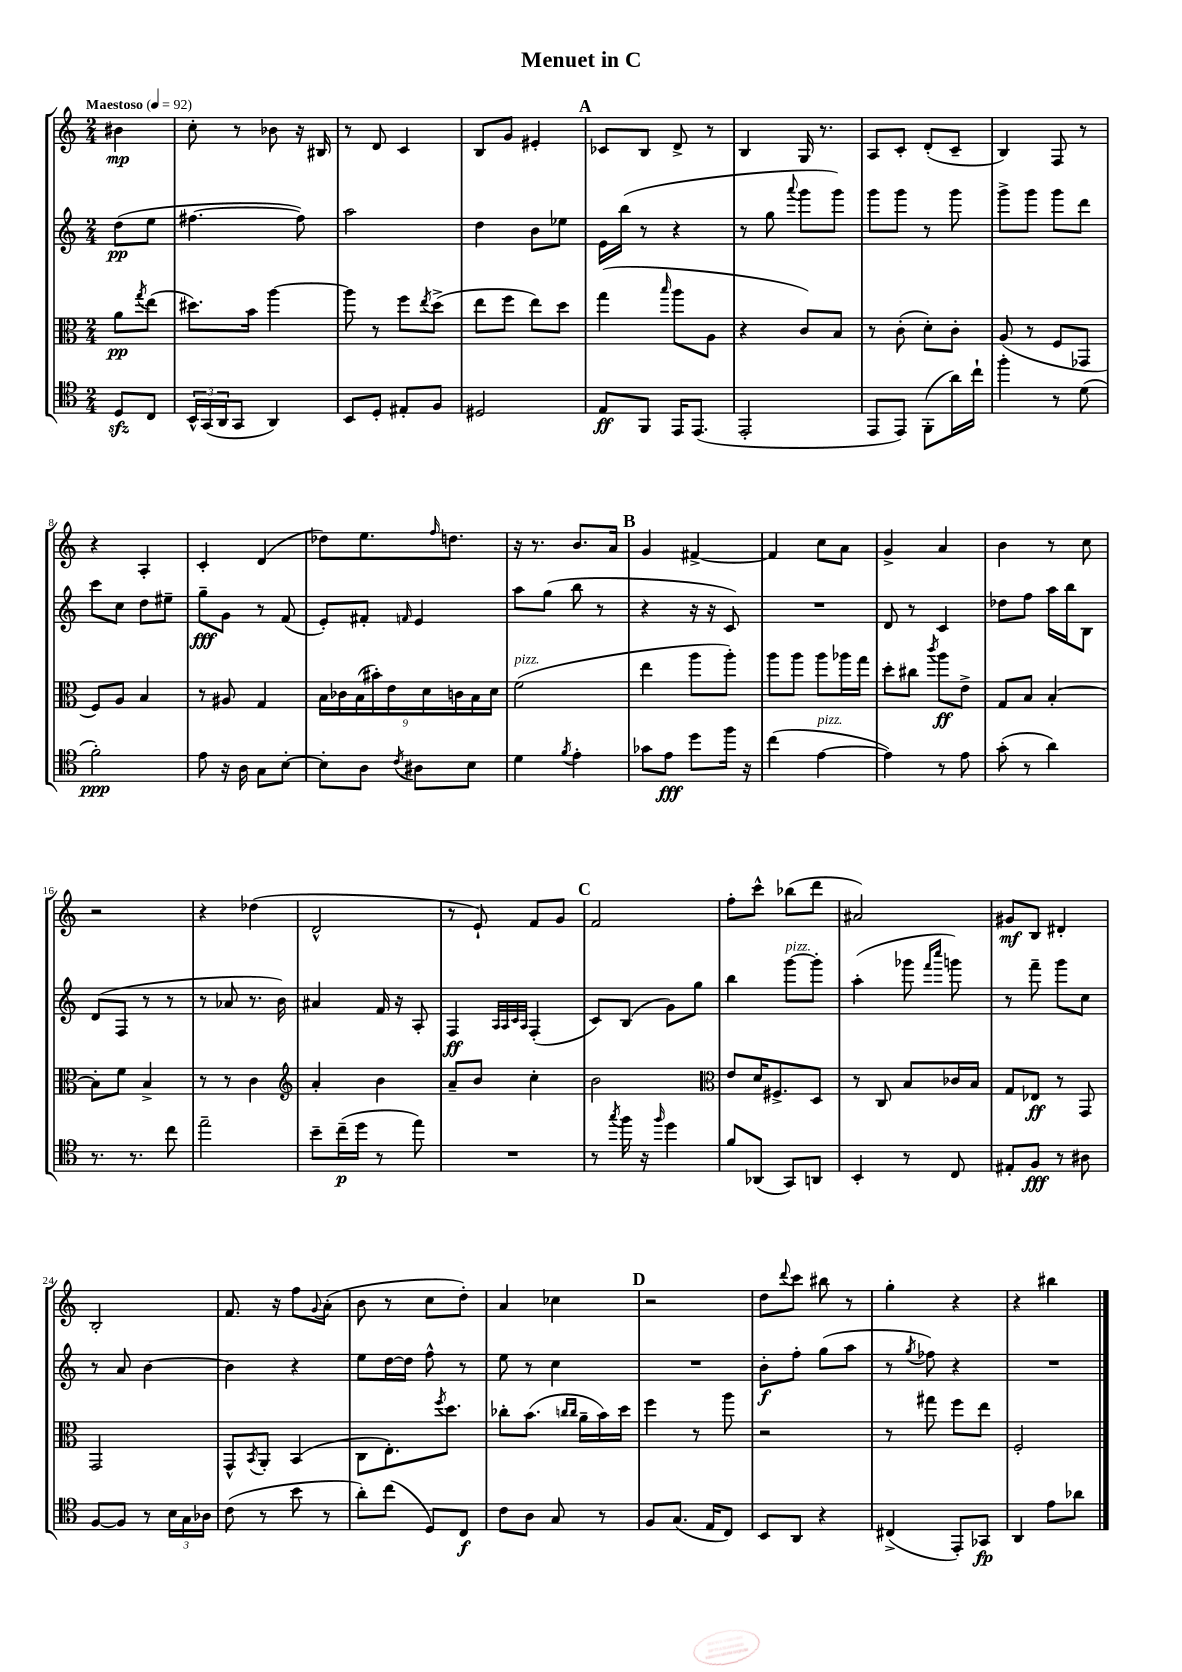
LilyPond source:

\header { title = "Menuet in C" }
<<
\new StaffGroup <<
\new Staff = "s0" {
    \clef treble \key c \major \numericTimeSignature \time 2/4 \partial 4 \tempo "Maestoso" 4 = 92
    bis'4\mp |
    c''8-. r8 bes'8 r16 bis16 |
    r8 d'8 c'4 |
    b8 g'8 eis'4-. |
    \mark \markup { \bold "A" } ces'8 b8 d'8-> r8 |
    b4 g16 r8. |
    a8 c'8-. d'8-.( c'8-- |
    b4) f8 r8 |
    r4 a4-. |
    c'4-. d'4( |
    des''8) e''8. \grace { f''16 } d''8. |
    r16 r8. b'8. a'16 |
    \mark \markup { \bold "B" } g'4 fis'4~-> |
    fis'4 c''8 a'8 |
    g'4-> a'4 |
    b'4 r8 c''8 |
    r2 |
    r4 des''4( |
    d'2-^ |
    r8 e'8-!) f'8 g'8 |
    \mark \markup { \bold "C" } f'2 |
    f''8-. c'''8-^ bes''8( d'''8 |
    ais'2) |
    gis'8\mf b8 dis'4-. |
    b2-. |
    f'8. r16 f''8 \appoggiatura { g'8 } a'8-.( |
    b'8 r8 c''8 d''8-.) |
    a'4 ces''4 |
    \mark \markup { \bold "D" } r2 |
    d''8 \appoggiatura { d'''8 } c'''8 bis''8 r8 |
    g''4-. r4 |
    r4 bis''4 \bar "|." |
}
\new Staff = "s1" {
    \clef treble \key c \major \numericTimeSignature \time 2/4 \partial 4
    d''8\pp( e''8 |
    fis''4.~ fis''8) |
    a''2 |
    d''4 b'8 ees''8 |
    \mark \markup { \bold "A" } e'16 b''16( r8 r4 |
    r8 g''8 \appoggiatura { a'''8 } g'''8 g'''8) |
    g'''8 g'''8 r8 g'''8 |
    g'''8-> g'''8 g'''8 d'''8 |
    c'''8 c''8 d''8 eis''8-- |
    g''8--\fff g'8 r8 f'8( |
    e'8-.) fis'8-. \grace { f'16 } e'4 |
    a''8 g''8( b''8 r8 |
    \mark \markup { \bold "B" } r4 r16 r16 c'8) |
    R2 |
    d'8 r8 c'4 |
    des''8 f''8 a''16 b''16 b8 |
    d'8( f8 r8 r8 |
    r8 aes'8 r8. b'16) |
    ais'4 f'16 r16 a8-. |
    f4\ff \grace { a32 a32 c'32 a32 } f4-.( |
    \mark \markup { \bold "C" } c'8) b8( g'8) g''8 |
    b''4 g'''8~^\markup { \italic "pizz." } g'''8-. |
    a''4-.( ges'''8 \grace { f'''16 c''''16 } g'''8) |
    r8 f'''8-- g'''8 c''8 |
    r8 a'8 b'4~ |
    b'4 r4 |
    e''8 d''16~ d''16 f''8-^ r8 |
    e''8 r8 c''4 |
    \mark \markup { \bold "D" } R2 |
    b'8-.\f f''8-. g''8( a''8 |
    r8 \acciaccatura { g''8 } fes''8) r4 |
    R2 \bar "|." |
}
\new Staff = "s2" {
    \clef alto \key c \major \numericTimeSignature \time 2/4 \partial 4
    a'8\pp \acciaccatura { g''8 } e''8( |
    dis''8.) b'16 a''4~ |
    a''8 r8 f''8 \acciaccatura { e''8 } d''8->( |
    e''8 f''8 e''8) d''8 |
    \mark \markup { \bold "A" } g''4( \grace { b''16 } a''8 a8 |
    r4 c'8) b8 |
    r8 c'8-.( d'8-.) c'8-. |
    a8( r8 f8 ges,8 |
    f8) a8 b4 |
    r8 ais8 g4 |
    \tuplet 9/8 { b16 ces'16 b16( bis'16-.) e'16 d'16 c'16 b16 d'16 } |
    f'2^\markup { \italic "pizz." }( |
    \mark \markup { \bold "B" } e''4 a''8 a''8-.) |
    a''8 a''8 a''8 aes''16 g''16 |
    d''8-. cis''8 \acciaccatura { c'''8 } a''8\ff e'8-> |
    g8 b8 b4~-. |
    b8-. f'8 b4-> |
    r8 r8 c'4 |
    \clef treble a'4-. b'4 |
    a'8-- b'8 c''4-. |
    \mark \markup { \bold "C" } b'2 |
    \clef alto e'8 d'16 fis8.-> d8 |
    r8 c8 b8 ces'16 b16 |
    g8 ees8\ff r8 g,8 |
    g,2 |
    g,8-^ \acciaccatura { b,8 } a,8-. b,4( |
    c8 e8.-.) \acciaccatura { f''8 } d''8. |
    ces''8-. b'8.( \grace { c''16 c''16 } a'16-- b'16) d''16 |
    \mark \markup { \bold "D" } f''4 r8 a''8 |
    r2 |
    r8 gis''8 f''8 e''8 |
    f2-. \bar "|." |
}
\new Staff = "s3" {
    \clef tenor \key c \major \numericTimeSignature \time 2/4 \partial 4
    d8\sfz c8 |
    \tuplet 3/2 { b,16-^ g,16( a,16 } g,8 a,4) |
    b,8 d8-. eis8-. f8 |
    dis2 |
    \mark \markup { \bold "A" } e8\ff f,8 e,16 e,8.( |
    e,2-. |
    e,8 e,8) f,8-.( a'16) c''16-! |
    f''4-. r8 d'8( |
    f'2-.\ppp) |
    e'8 r16 a16 g8 b8~-. |
    b8-. a8 \acciaccatura { c'8 } ais8 b8 |
    d'4 \acciaccatura { f'8 } e'4-. |
    \mark \markup { \bold "B" } ges'8 e'8\fff d''8 f''16 r16 |
    c''4( e'4~^\markup { \italic "pizz." } |
    e'4) r8 e'8 |
    g'8-.( r8 a'4) |
    r8. r8. c''8 |
    e''2-- |
    b'8-- c''16--\p( d''16 r8 e''8) |
    R2 |
    \mark \markup { \bold "C" } r8 \acciaccatura { g''8 } f''16 r16 \grace { f''16 } d''4 |
    f'8 aes,8( g,8) a,8 |
    b,4-. r8 c8 |
    eis8-. f8\fff r8 ais8 |
    f8~ f8 r8 \tuplet 3/2 { b16 g16 aes16 } |
    c'8( r8 b'8 r8 |
    a'8-.) c''8( d8) c8\f |
    c'8 a8 g8 r8 |
    \mark \markup { \bold "D" } f8 g8.( e16 c8) |
    b,8 a,8 r4 |
    cis4->( e,8-.) ges,8\fp |
    a,4 e'8 aes'8 \bar "|." |
}
>>
>>
